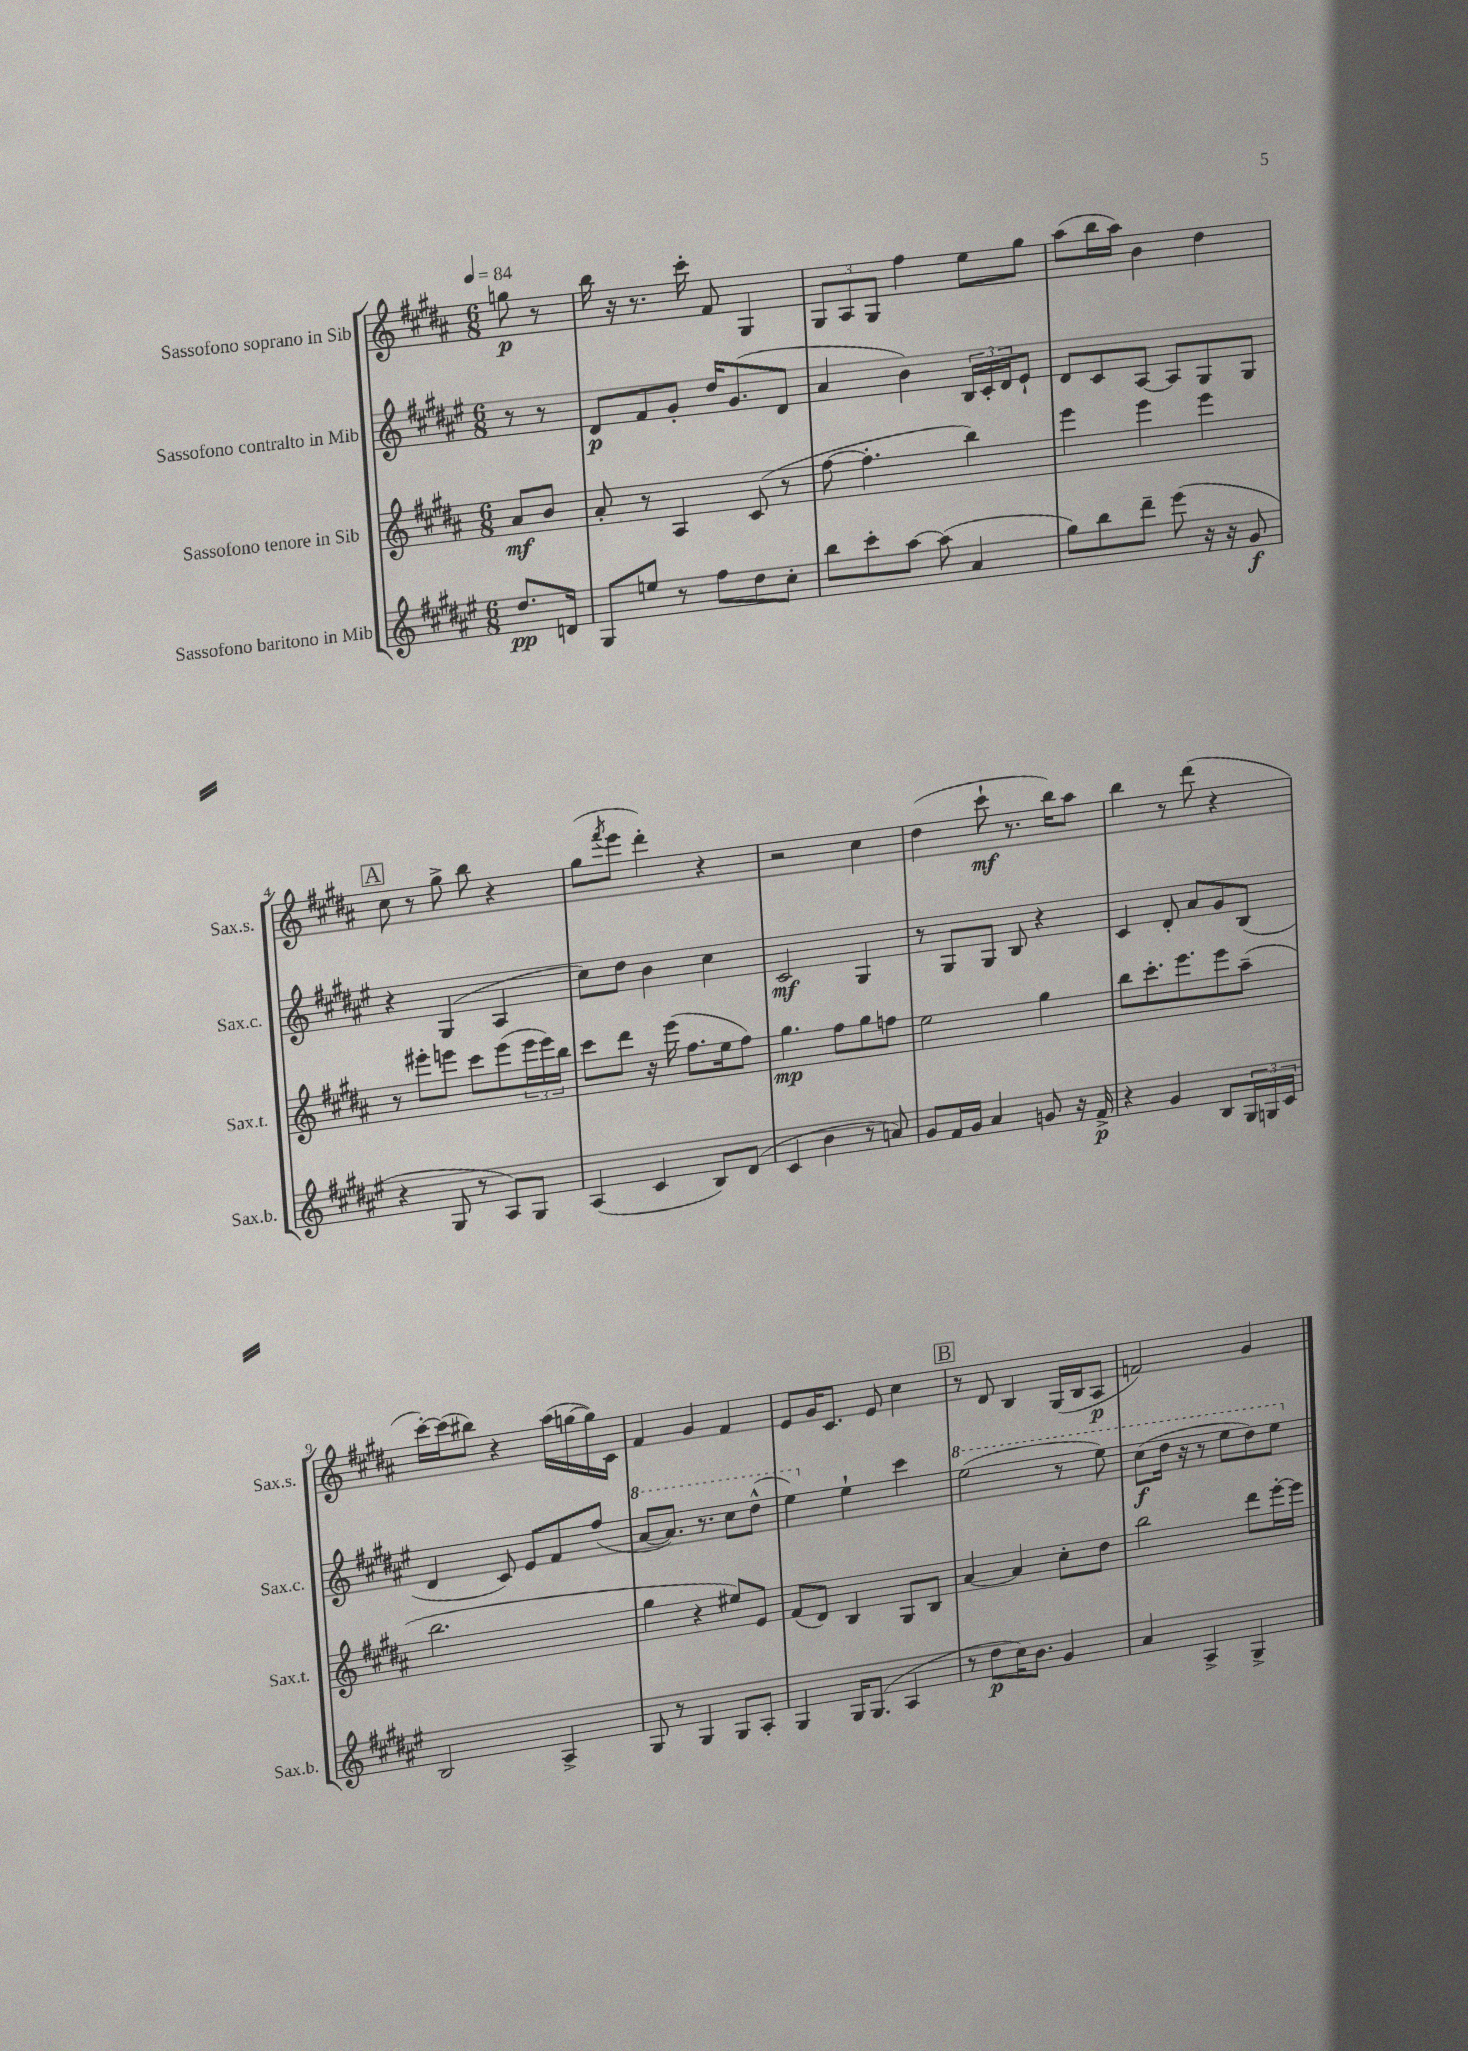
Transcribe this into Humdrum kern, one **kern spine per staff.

**kern	**kern	**kern	**kern
*staff4	*staff3	*staff2	*staff1
*clefG2	*clefG2	*clefG2	*clefG2
*k[f#c#g#d#a#e#]	*k[f#c#g#d#a#]	*k[f#c#g#d#a#e#]	*k[f#c#g#d#a#]
*M6/8	*M6/8	*M6/8	*M6/8
*MM84	*MM84	*MM84	*MM84
8.dd#	8a#	8r	8gg
.	8b	8r	8r
16d	.	.	.
=	=	=	=
8G#	8a#'	8d#	16bb
.	.	.	16r
8ee	8r	8f#	8.r
8r	4A#	8g#'	.
.	.	.	16ccc#'
8ff#	.	16dd#	8f#
.	.	(8.g#	.
8dd#	(8c#	.	4G#
8cc#'	8r	8d#	.
=	=	=	=
8bb	[8ff#	4a#	12G#
.	.	.	12A#
8ccc#'	4.ff#']	.	.
.	.	.	12G#
[8aa#	.	4b)	4ff#
(8aa#]	.	.	.
4a#	4bb)	24B	8ee
.	.	24c#'	.
.	.	24d#	.
.	.	8e#`	8gg#
=	=	=	=
8gg#)	4eee	8d#	(8aa#
8bb	.	8c#	16bb
.	.	.	16aa#)
8ddd#~	4eee	[8A#	4b
(8eee#	.	8A#]	.
16r	4eee	8G#	4dd#
16r	.	.	.
8g#	.	8G#	.
=	=	=	=
4r	8r	4r	8cc#
.	8eee#'	.	8r
8G#	8eee	(4G#	8gg#^
8r	8ccc#	.	8bb
8A#)	(8eee	4A#	4r
8G#	24eee	.	.
.	24eee)	.	.
.	24bb	.	.
=	=	=	=
(4A#	8ccc#	8cc#)	(8gg#
.	.	.	8qfff#
.	8ddd#	8dd#	8eee
4c#	16r	4b	4ddd#')
.	(16eee	.	.
.	8.ff#	.	.
8B)	.	4cc#	4r
.	16ee	.	.
(8d#	8ff#)	.	.
=	=	=	=
4c#	4.gg#	2c#	2r
4b	.	.	.
.	8ff#	.	.
8r	8gg#	4G#	4cc#
8a)	8ff	.	.
=	=	=	=
8g#	2ee	8r	(4dd#
16f#	.	8G#	.
16g#	.	.	.
4a#	.	8G#	8ccc#`
.	.	8B	8.r
8g	4gg#	4r	.
.	.	.	16bb)
16r	.	.	8aa#
16f#^	.	.	.
=	=	=	=
4r	8bb	4c#	4bb
.	8.ccc#'	.	.
4g#	.	8d#'	8r
.	8.eee	.	.
.	.	8a#	(8ddd#
8B	8eee	8g#	4r
24G#	(8aa#~	(8B	.
24G	.	.	.
24c#	.	.	.
=	=	=	=
2B	2.bb	4d#	[16ccc#')
.	.	.	(16ccc#]
.	.	.	8bb#)
.	.	8c#)	4r
.	.	8e#	.
4A#^	.	8f#	(16aa#
.	.	.	[16gg
.	.	(8ff#	16gg])
.	.	.	16c#
=	=	=	=
8G#	4gg#	[8aa#	4f#
8r	.	8.aa#])	.
4G#	4r	.	4g#
.	.	8.r	.
8G#	8ee#)	8ccc#	4f#
8A#'	8e	(8ddd#^^	.
=	=	=	=
4G#	(8f#	4eee#)	8e
.	8d#)	.	16g#
.	.	.	8.c#
16G#	4B	4ee#`	.
(8.G#	.	.	.
.	.	.	8e
4A#	8G#	4ccc#	4cc#
.	8B	.	.
=	=	=	=
8r	[4a#	(2eee#	8r
8dd#	.	.	8d#
16cc#)	4a#]	.	4B
8.b	.	.	.
4g#	8cc#'	8r	(16G#
.	.	.	16B
.	8dd#	8eee#)	8A#
=	=	=	=
4a#	2bb	(8ccc#	2f)
.	.	16ddd#	.
.	.	16r	.
4A#^	.	8r	.
.	.	8eee#	.
4G#^	8ddd#	8ddd#)	4g#
.	[16eee'	8eee#	.
.	16eee]	.	.
==	==	==	==
*-	*-	*-	*-
